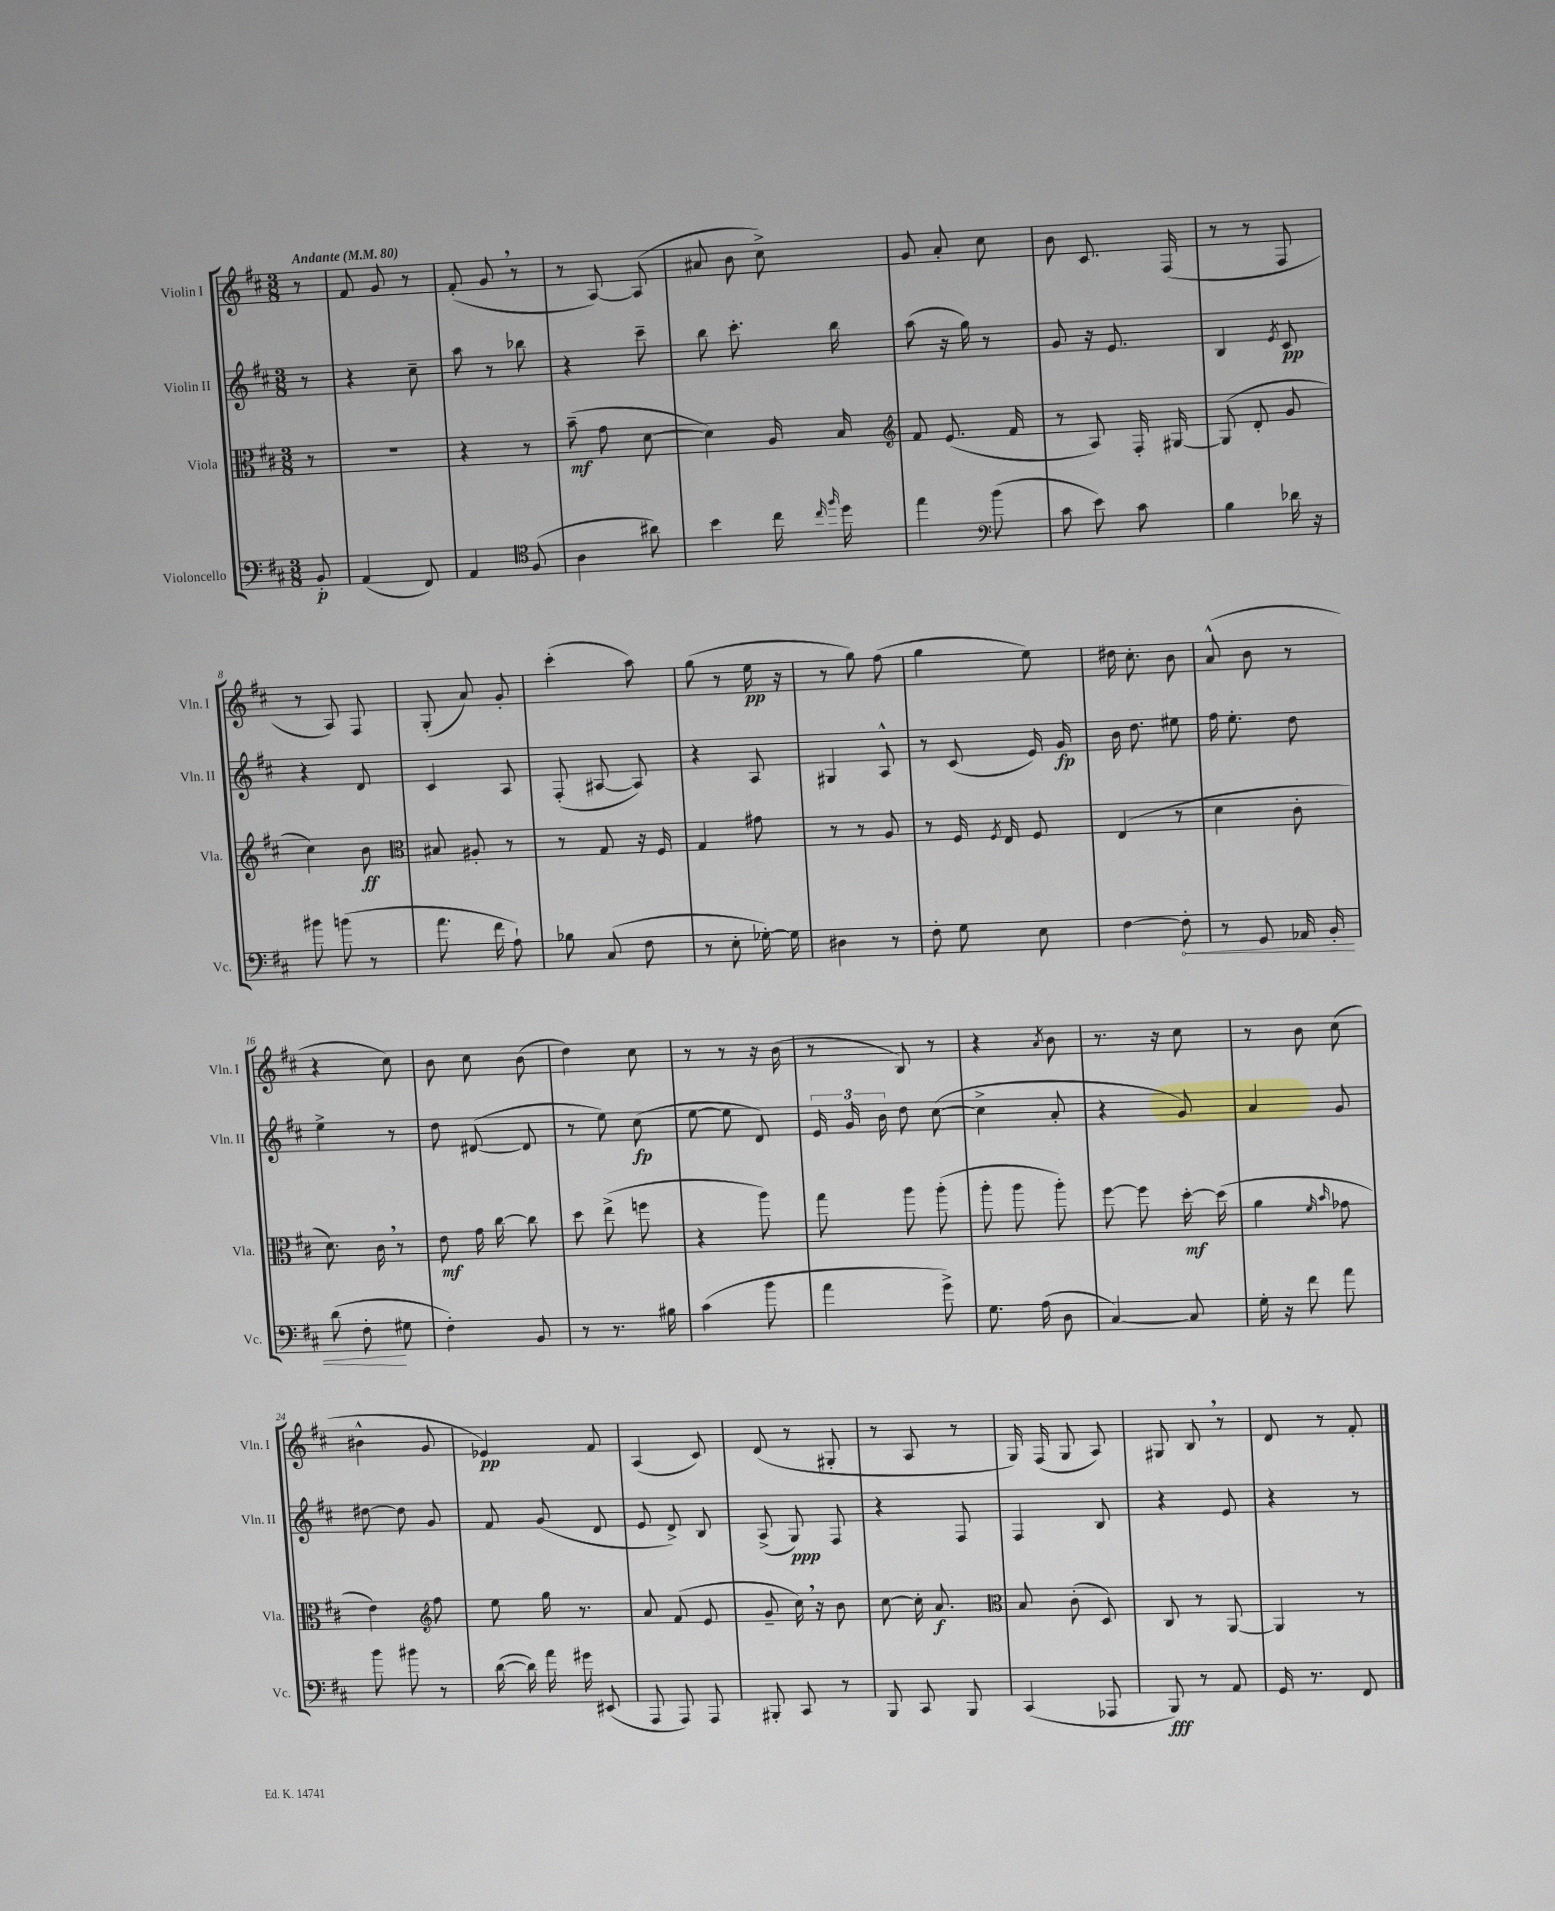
<<
\new StaffGroup <<
\new Staff = "s0" \with { instrumentName = "Violin I" shortInstrumentName = "Vln. I" } {
    \clef treble \key d \major \numericTimeSignature \time 3/8 \partial 8 \tempo "Andante" 4 = 80
    \autoBeamOff r8 |
    fis'8 g'8 r8 |
    fis'8-.( g'8 \breathe r8 |
    r8 a8~) a8( |
    ais'8 b'8 cis''8->) |
    g'8 a'8-. cis''8 |
    b'8 cis'8. fis16( |
    r8 r8 fis8 |
    r8 a8) fis8 |
    g8-.( a'8) g'8-. |
    cis'''4-.( a''8) |
    g''8( r8 e''16\pp r16 |
    r8 g''8) fis''8( |
    g''4 e''8) |
    dis''16 cis''8.-. b'8 |
    a'8-^( b'8 r8 |
    r4 cis''8) |
    b'8 cis''8 b'8( |
    d''4) cis''8 |
    r8 r8 r16 b'16( |
    r8 b8) r8 |
    r4 \acciaccatura { a'8 } b'8 |
    r8. r16 cis''8 |
    r8 b'8 cis''8( |
    bis'4-^ g'8 |
    ees'4\pp) fis'8 |
    a4( cis'8) |
    d'8( r8 gis8-. |
    r8 a8 r8 |
    g16) fis16( g8 a8) |
    gis8 b8 \breathe r8 |
    d'8 r8 fis'8-. \bar "|." |
}
\new Staff = "s1" \with { instrumentName = "Violin II" shortInstrumentName = "Vln. II" } {
    \clef treble \key d \major \numericTimeSignature \time 3/8 \partial 8
    \autoBeamOff r8 |
    r4 cis''8-- |
    a''8 r8 bes''8 |
    r4 cis'''8-- |
    b''8 cis'''8.-. b''16 |
    a''8( r16 g''16) r8 |
    g'8 r16 e'8. |
    b4 \acciaccatura { e'8 } cis'8\pp |
    r4 d'8 |
    cis'4 a8 |
    fis8-.( ais8~ ais8) |
    r4 a8 |
    gis4 a8-^ |
    r8 cis'8( e'16) g'16\fp |
    b'16 d''8. eis''8 |
    fis''16 e''8.-. d''8 |
    e''4-> r8 |
    d''8 dis'8~( dis'8 |
    r8 e''8) cis''8\fp( |
    e''8~ e''8 d'8) |
    \tuplet 3/2 { e'16 g'16 b'16 } d''8 cis''8~( |
    cis''4-> a'8-. |
    r4 g'8) |
    a'4 g'8 |
    dis''8~ dis''8 g'8 |
    fis'8 g'8( d'8 |
    e'8 d'8->) b8 |
    a8->( g8\ppp) fis8 |
    r4 fis8 |
    fis4 b8 |
    r4 e'8 |
    r4 r8 \bar "|." |
}
\new Staff = "s2" \with { instrumentName = "Viola" shortInstrumentName = "Vla." } {
    \clef alto \key d \major \numericTimeSignature \time 3/8 \partial 8
    \autoBeamOff r8 |
    R4. |
    r4 r8 |
    b'8--\mf( g'8 d'8~ |
    d'4) a16 b16 |
    \clef treble fis'8 e'8.( fis'16 |
    r8 a8) fis16-. gis16~ |
    gis8( d'8-. g'8 |
    cis''4) b'8\ff |
    \clef alto bis8 ais8-. r8 |
    r8 g8 r16 fis16 |
    g4 gis'8 |
    r8 r8 a8 |
    r8 fis16 \acciaccatura { fis8 } e16 fis8 |
    e4( r8 |
    d'4 cis'8-. |
    d'8.) cis'16 \breathe r8 |
    e'8\mf g'16 cis''16~ cis''8 |
    d''8 e''8->( f''8 |
    r4 a''8) |
    g''8 a''8 a''8-.( |
    a''8-. a''8 a''8-.) |
    fis''8~ fis''8 d''16~-.\mf d''16( |
    a'4 \grace { fis'16 b'16 } ges'8 |
    e'4) \clef treble fis''8 |
    e''8 g''16 r8. |
    a'8 fis'8( e'8 |
    g'8-- cis''16) \breathe r16 b'8 |
    cis''8~ cis''16-. a'8.\f |
    \clef alto b8 cis'8-.( d8) |
    cis8 r8 a,8~ |
    a,4 r8 \bar "|." |
}
\new Staff = "s3" \with { instrumentName = "Violoncello" shortInstrumentName = "Vc." } {
    \clef bass \key d \major \numericTimeSignature \time 3/8 \partial 8
    \autoBeamOff b,8-.\p |
    a,4( fis,8) |
    a,4 \clef tenor fis8( |
    a4 ais'8) |
    b'4 cis''16 \grace { cis''16 fis''16 } d''16 |
    e''4 \clef bass b'8( |
    cis'8 e'8) cis'8 |
    b4 des'16 r16 |
    bis'8 b'8( r8 |
    a'8. fis'16 a8-!) |
    bes8 cis8( fis8 |
    r8 e8-. ges16~-.) ges16 |
    dis4 r8 |
    fis8-. g8 e8 |
    fis4~ \once \override Hairpin.circled-tip = ##t fis8-.\< |
    r8 g,8 aes,16 b,16-. |
    d'8( fis8-.\! gis8 |
    fis4-.) b,8 |
    r8 r8. bis16 |
    cis'4( b'8 |
    a'4 g'8->) |
    g8. a16( d8 |
    cis4~) cis8 |
    g16-. r16 fis'8 a'8 |
    b'8 bis'8 r8 |
    d'16~( d'16) a'16 gis'16 eis,8( |
    a,,8 a,,8) a,,8 |
    bis,,8-. cis,8 r8 |
    b,,8 cis,8 b,,8 |
    cis,4( aes,,8 |
    b,,8\fff) r8 a,8 |
    g,16 r8. fis,8 \bar "|." |
}
>>
>>
